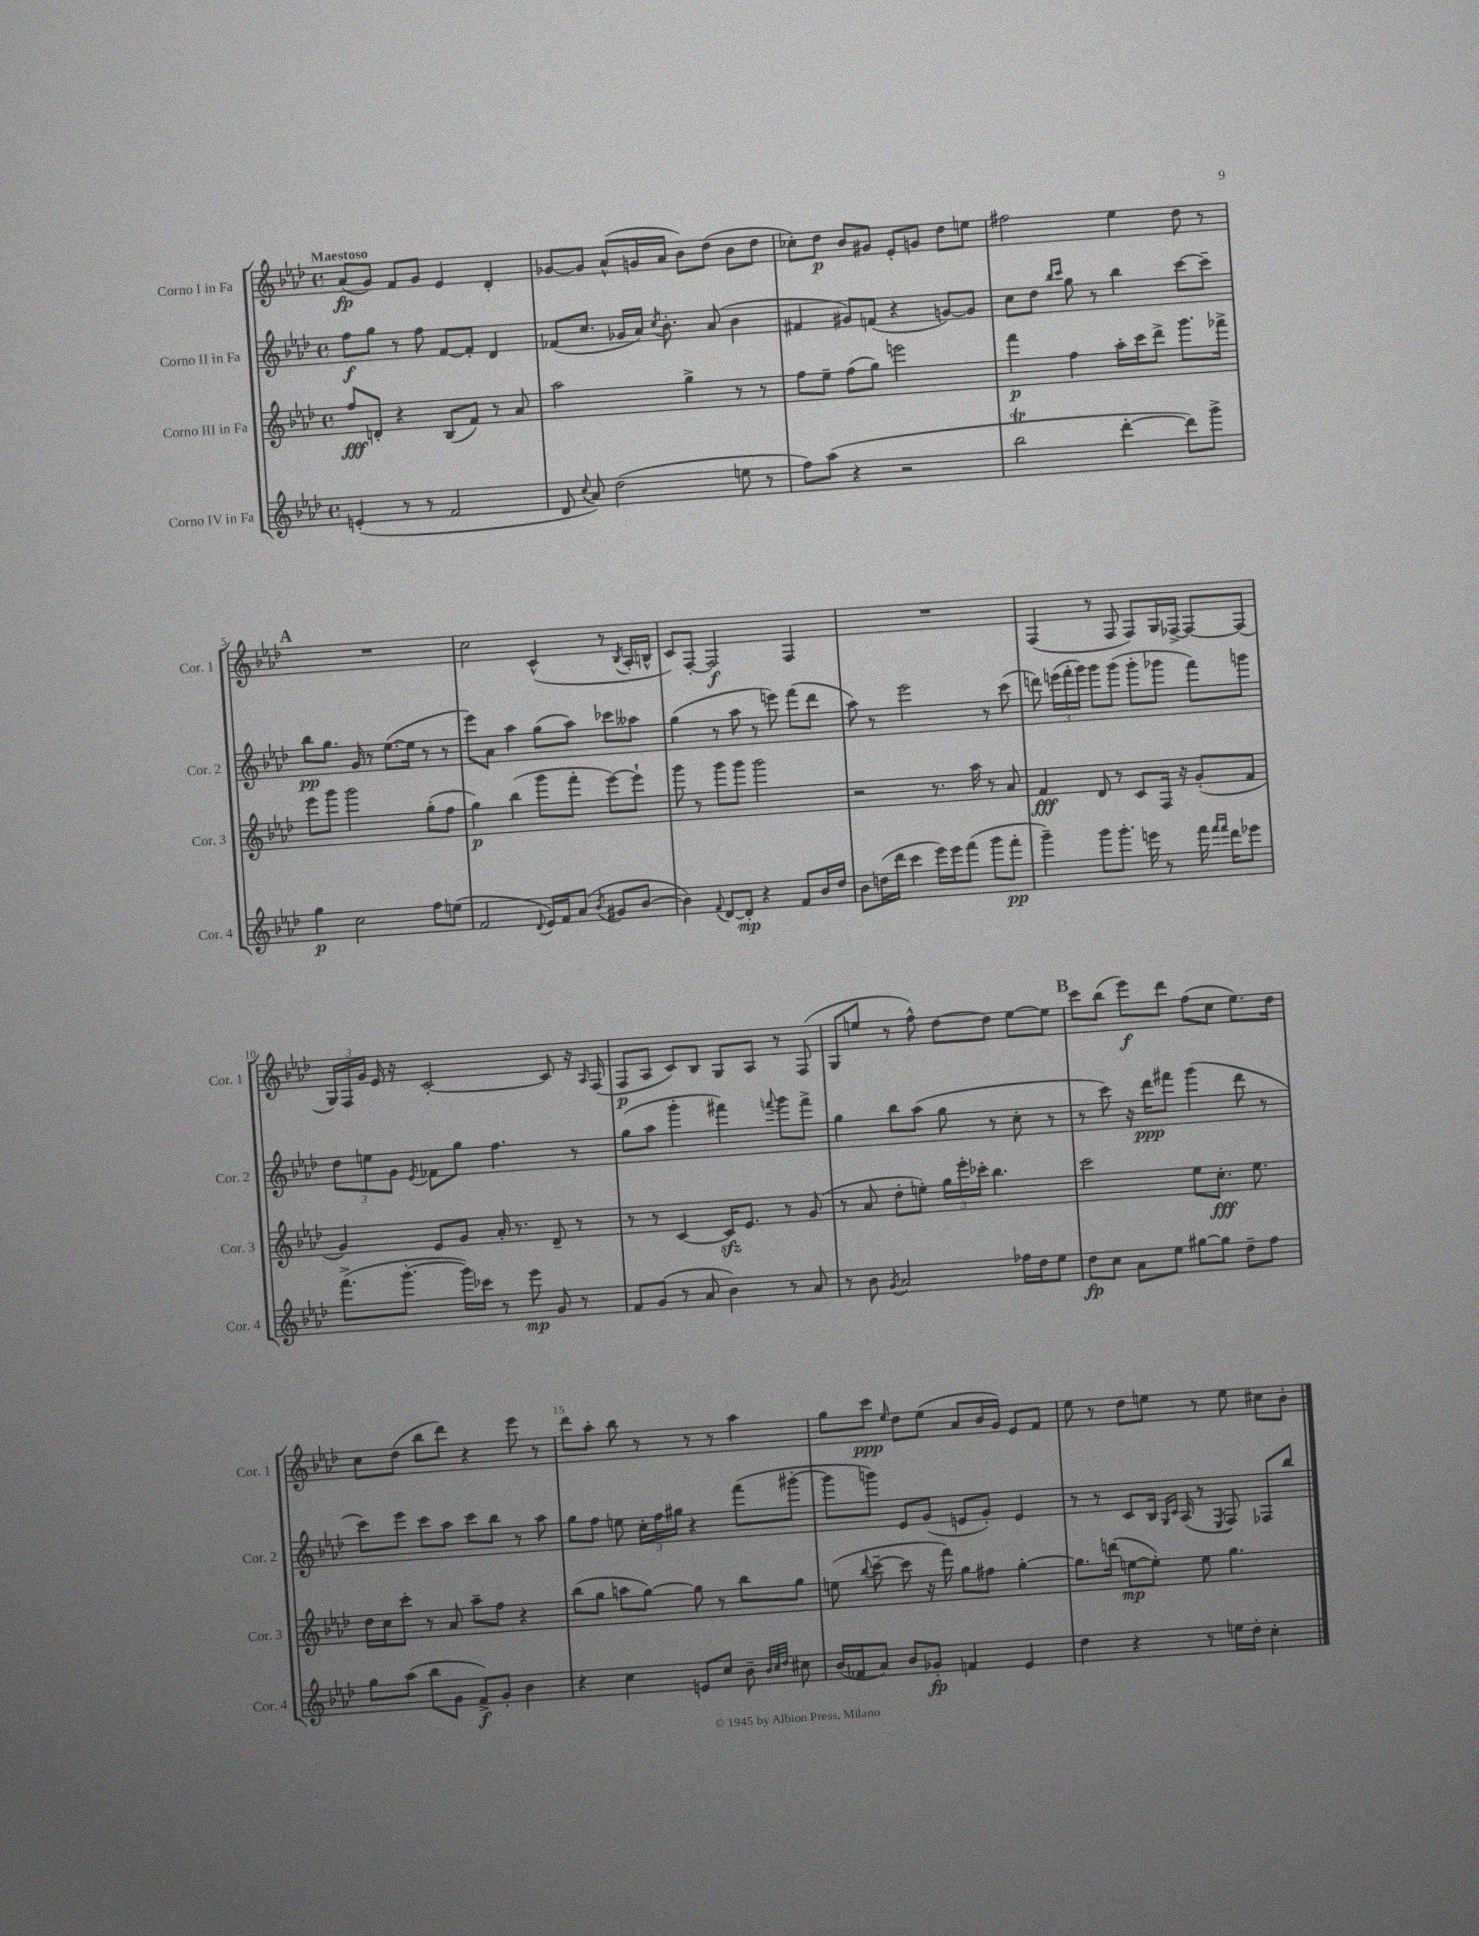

**kern	**dynam	**kern	**dynam	**kern	**dynam	**kern	**dynam
*part4	*part4	*part3	*part3	*part2	*part2	*part1	*part1
*staff4	*staff4	*staff3	*staff3	*staff2	*staff2	*staff1	*staff1
*I"Corno IV in Fa	*	*I"Corno III in Fa	*	*I"Corno II in Fa	*	*I"Corno I in Fa	*
*I'Cor. 4	*	*I'Cor. 3	*	*I'Cor. 2	*	*I'Cor. 1	*
*clefG2	*	*clefG2	*	*clefG2	*	*clefG2	*
*k[b-e-a-d-]	*	*k[b-e-a-d-]	*	*k[b-e-a-d-]	*	*k[b-e-a-d-]	*
*M4/4	*	*M4/4	*	*M4/4	*	*M4/4	*
*met(c)	*	*met(c)	*	*met(c)	*	*met(c)	*
=1	=1	=1	=1	=1	=1	=1	=1
!	!	!	!	!	!	!LO:TX:a:B:t=Maestoso	!
(4en'/	.	8ff/L	fff	8ff\L	f	(8a-/L	fp
.	.	8dn'/J	.	8gg\J	.	8g/J)	.
8r	.	4r	.	8r	.	8f/L	.
8r	.	.	.	8ff\	.	8g/J	.
2f/	.	(8B-/L	.	[8f/L	.	4e-/	.
.	.	8f/J)	.	8f'/J]	.	.	.
.	.	8r	.	4d-/	.	4d-'/	.
.	.	8a-/	.	.	.	.	.
=2	=2	=2	=2	=2	=2	=2	=2
8d-/	.	2aa-\	.	(8f-X/L	.	[8g-X/L	.
8qqcc/	.	.	.	.	.	.	.
8a-/)	.	.	.	8.cc/J	.	8g-/J]	.
(2dd-\	.	.	.	.	.	(8a-^^/L	.
.	.	.	.	16g-X/LL	.	.	.
.	.	.	.	16a-/JJ)	.	16gn/L	.
.	.	.	.	8qcc/	.	.	.
.	.	.	.	8.b-'\	.	16a-/JJ	.
.	.	4gg^\	.	.	.	8b-\L)	.
.	.	.	.	(8a-/	.	(8dd-\J	.
8een\	.	8r	.	4b-\	.	8b-\L	.
8r	.	8r	.	.	.	8dd-\J	.
=3	=3	=3	=3	=3	=3	=3	=3
8ff\L)	.	8ff\L	.	4f#X/	.	8cc-X'\L)	.
(8aa-\J	.	8ee-~\J	.	.	.	8dd-\J	p
4r	.	(8ff\L	.	8g#X/L)	.	8b-/L	.
.	.	8gg\J)	.	(8fn/J	.	8g#X/J	.
2r	.	2eeen\	.	4r	.	8e-'/L	.
.	.	.	.	.	.	8gn/J	.
.	.	.	.	[8gn/L)	.	8dd-\L	.
.	.	.	.	8g/J]	.	8een\J	.
=4	=4	=4	=4	=4	=4	=4	=4
2bb-T\	.	4fff\	p	8cc\L	.	2ff#X\	.
.	.	.	.	8dd-\J	.	.	.
.	.	.	.	16qqbb-/LL	.	.	.
.	.	.	.	16qqccc/JJ	.	.	.
.	.	4ff\	.	8gg\	.	.	.
.	.	.	.	8r	.	.	.
[4ddd-'\	.	16aa-'\LL	.	4bb-\	.	4ee-\	.
.	.	16ccc\J	.	.	.	.	.
.	.	8ddd-^\J	.	.	.	.	.
8ddd-\L])	.	8.ggg\L	.	[8ccc\L	.	8dd-\	.
8ggg^\J	.	.	.	8ccc~\J]	.	8r	.
.	.	16fff-X^\Jk	.	.	.	.	.
!!LO:LB:g=z
!!LO:REH:place=s1:t=A
=5	=5	=5	=5	=5	=5	=5	=5
4gg\	p	8eee-\L	.	8bb-\L	pp	1r	.
.	.	8ggg\J	.	8.gg\J	.	.	.
2cc\	.	2ggg\	.	.	.	.	.
.	.	.	.	16g/	.	.	.
.	.	.	.	8r	.	.	.
.	.	.	.	([8.ee-\L	.	.	.
.	.	.	.	16ee-\Jk]	.	.	.
8ff\L	.	(8gg'\L	.	8r	.	.	.
(8een\J	.	8ff\J	.	8r	.	.	.
=6	=6	=6	=6	=6	=6	=6	=6
2f/	.	4gg\)	p	8eee-\L)	.	2cc\	.
.	.	.	.	8a-\J	.	.	.
.	.	(4bb-\	.	4aa-\	.	.	.
8qqd-/	.	.	.	.	.	.	.
16e-/LL)	.	8ggg\L	.	(8gg\L	.	(4c^^/	.
16f/J	.	.	.	.	.	.	.
(8a-/J	.	8fff'\J	.	8aa-\J)	.	.	.
8qb-/	.	.	.	.	.	.	.
8g#X/L	.	[8eee-\L)	.	8ccc-X\L	.	8r	.
.	.	.	.	.	.	8qB-/	.
[8b-/J	.	8eee-`\J]	.	8aa--X\J	.	16A-'/LL	.
.	.	.	.	.	.	16Bn^^/JJ	.
=7	=7	=7	=7	=7	=7	=7	=7
4b-\])	.	8ggg\	.	(4gg\	.	8c/L)	.
.	.	8r	.	.	.	[8F'/J	.
8qqf/	.	.	.	.	.	.	.
[8d-/L	.	8ggg\L	.	8r	.	2F/]	f
8d-'/J]	mp	8ggg\J	.	8aa-\	.	.	.
4r	.	2ggg\	.	8r	.	.	.
.	.	.	.	8eeen\)	.	.	.
8f/L	.	.	.	(8fff\L	.	4F/	.
16b-/L	.	.	.	8ddd-\J	.	.	.
16dd-/JJ	.	.	.	.	.	.	.
=8	=8	=8	=8	=8	=8	=8	=8
8b-\L	.	2r	.	8aa-\)	.	1r	.
(16ddn\L	.	.	.	8r	.	.	.
16ddd-\JJ	.	.	.	.	.	.	.
4ccc\	.	.	.	2eee-\	.	.	.
16eee-\LL)	.	8.r	.	.	.	.	.
16eee-\J	.	.	.	.	.	.	.
(8fff\J	.	.	.	.	.	.	.
.	.	16aa-\	.	.	.	.	.
8ggg\L	.	8r	.	8r	.	.	.
8fff'\J	pp	8a-/	.	(8ccc\	.	.	.
=9	=9	=9	=9	=9	=9	=9	=9
4ggg~\)	.	4f/	fff	8dddn\)	.	(4F/	.
.	.	.	.	(24eeen\LL	.	.	.
.	.	.	.	24fff'\	.	.	.
.	.	.	.	24ggg\JJ)	.	.	.
8ggg\L	.	8d-/	.	8ggg\L	.	8r	.
8.ggg'\J	.	8r	.	(8ggg\J	.	8F/	.
.	.	8c/L	.	8ggg'\L	.	8F/L)	.
16eeen\	.	.	.	.	.	.	.
8r	.	16F/Jk	.	8ggg-X\J	.	16G/L	.
.	.	16r	.	.	.	[16F-X^/JJ	.
16fff\	.	(8g'/L	.	8fff\L)	.	8F-/L_	.
16qqfff/LL	.	.	.	.	.	.	.
16qqfff/JJ	.	.	.	.	.	.	.
16ddd-\KL	.	.	.	.	.	.	.
8eee-X\J	.	8f/J	.	8gggn\J	.	(8F-/J]	.
!!LO:LB:g=z
=10	=10	=10	=10	=10	=10	=10	=10
(8.fff^\L	.	4g/)	.	12dd-\L	.	24G/LL)	.
.	.	.	.	.	.	24F/	.
.	.	.	.	12een\	.	24g/JJ	.
.	.	.	.	.	.	16e-/	.
.	.	.	.	12g\J	.	.	.
[8.ggg'\J	.	.	.	.	.	16r	.
.	.	.	.	8qe-/	.	.	.
.	.	8e-/L	.	8f-X\L	.	[2c'/	.
16ggg\LL])	.	8g/J	.	8gg\J	.	.	.
16ccc-X\JJ	.	.	.	.	.	.	.
8r	.	16a-'/	.	4.ff\	.	.	.
.	.	8.r	.	.	.	.	.
8eee-\	mp	.	.	.	.	.	.
8g/	.	8d-~/	.	.	.	8c/]	.
8r	.	8r	.	8r	.	16r	.
.	.	.	.	.	.	16qqA-/	.
.	.	.	.	.	.	(16F/	.
=11	=11	=11	=11	=11	=11	=11	=11
8f/L	.	8r	.	(8gg\L	.	8F/L	p
(8g/J	.	8r	.	8aa-\J	.	8A-/J	.
8r	.	[4c/	.	4ggg'\	.	8c/L)	.
8a-/	.	.	.	.	.	8B-/J	.
4b-\)	.	16czz/KL]	.	4fff#X\)	.	8G/L	.
.	.	8.e-/J	.	.	.	.	.
.	.	.	.	.	.	8A-/J	.
.	.	.	.	8qqfffn/	.	.	.
8r	.	8r	.	8ggg\L	.	8r	.
8a-/	.	(8g/	.	8fff^\J	.	(8F/	.
=12	=12	=12	=12	=12	=12	=12	=12
8r	.	8r	.	4gg\	.	8G/L	.
8b-\	.	8a-/	.	.	.	8een/J	.
8qg/	.	.	.	.	.	.	.
2a-/	.	8dd-'\L	.	8bb-\L	.	8r	.
.	.	8een'\J)	.	(8aa-\J	.	8ff^^\)	.
.	.	24gg\LL	.	8gg\	.	[8dd-\L	.
.	.	24eee-'\	.	.	.	.	.
.	.	24ccc-X'\JJ	.	.	.	.	.
.	.	4.bb-\	.	8r	.	8dd-\J]	.
16ff-X\LL	.	.	.	8cc'\	.	[8ee\L	.
16dd-\J	.	.	.	.	.	.	.
8ee-\J	.	.	.	8r	.	8ee\J]	.
!!LO:REH:place=s1:t=B
=13	=13	=13	=13	=13	=13	=13	=13
8dd-\L	fp	2ccc\	.	8r	.	8ccc\L	.
8cc\J	.	.	.	8ccc\)	.	(8bb-\J	.
8a-\L	.	.	.	16r	.	8eee-\L)	f
.	.	.	.	16ddd-\KL	ppp	.	.
8ee-\J	.	.	.	8fff#X\J	.	8ddd-\J	.
[8gg#X\L	.	8ee-\L	.	(4ggg\	.	(8ff\L	.
8gg#\J]	.	8.cc'\J	fff	.	.	8cc\J	.
8dd-~\L	.	.	.	8ddd-\	.	8.ee-\L)	.
.	.	8.ee-\	.	.	.	.	.
8ff\J	.	.	.	8r	.	.	.
.	.	.	.	.	.	16dd-\Jk	.
!!LO:LB:g=z
=14	=14	=14	=14	=14	=14	=14	=14
8gg\L	.	16dd-\LL	.	8ccc\L)	.	8cc\L	.
.	.	16cc\J	.	.	.	.	.
(8aa-\J	.	8ccc'\J	.	8eee-\J	.	(8dd-\J	.
8bb-\L	.	8r	.	8ccc\L	.	8bb-\L	.
8g\J	.	8a-/	.	8aa-\J	.	8ddd-\J)	.
8f^/L)	f	8aa-~\L	.	8ccc\L	.	4r	.
8g'/J	.	8ff\J	.	8bb-\J	.	.	.
4b-\	.	4r	.	8r	.	8eee-\	.
.	.	.	.	8aa-\	.	8r	.
=15	=15	=15	=15	=15	=15	=15	=15
4r	.	(8bb-\L	.	8gg\L	.	8ddd-\L	.
.	.	8gg\J	.	8ff\J	.	8aa-'\J	.
4cc\	.	8aan\L	.	8een\	.	8bb-\	.
.	.	[8gg\J)	.	24cc'\LL	.	8r	.
.	.	.	.	24ff\	.	.	.
.	.	.	.	24gg#X\JJ	.	.	.
8en/L	.	8gg\]	.	4r	.	8r	.
8cc/J	.	8r	.	.	.	8r	.
8b-~\	.	8bb-\L	.	(8fff\L	.	4aa-\	.
32qqb-/LLL	.	.	.	.	.	.	.
32qqcc/	.	.	.	.	.	.	.
32qqdd-/JJJ	.	.	.	.	.	.	.
8cc#X\	.	8gg\J	.	[8ggg#X'\J	.	.	.
=16	=16	=16	=16	=16	=16	=16	=16
(16b-/LL	.	(8een\	.	8ggg#\L]	.	8gg\L	.
16f-X/J	.	.	.	.	.	.	.
.	.	8qqbb-/	.	.	.	.	.
8a-/J)	.	[8ccc~\	.	8gggn\J)	.	8ccc\J	ppp
.	.	.	.	.	.	16qqee-/	.
8b-/L	.	8ccc\]	.	8e-/L	.	8dd-\L	.
8g-X'/J	fp	16r	.	(8g/J	.	(8ee-\J	.
.	.	16fff\)	.	.	.	.	.
4fn/	.	8gg\L	.	8en/L	.	8a-/L	.
.	.	8ff#X\J	.	8g'/J)	.	16b-/L	.
.	.	.	.	.	.	16g/JJ)	.
4e-/	.	[4gg'\	.	4e/	.	8e-/L	.
.	.	.	.	.	.	8f/J	.
=17	=17	=17	=17	=17	=17	=17	=17
4dd-\	.	8.gg\L]	.	8r	.	8ee-\	.
.	.	.	.	8r	.	8r	.
.	.	(16dddn\Jk	.	.	.	.	.
4r	.	[8een\L	mp	8c/L	.	8dd-\L	.
.	.	8ee'\J])	.	16B-/Jk	.	8een\J	.
.	.	.	.	16qqG/LL	.	.	.
.	.	.	.	16qqc/JJ	.	.	.
.	.	.	.	(16A-/	.	.	.
8r	.	8ee\	.	8r	.	8r	.
.	.	.	.	8qE-/	.	.	.
16een\LL	.	4.gg\	.	8F/)	.	8ee\	.
16dd-'\JJ	.	.	.	.	.	.	.
4cc'\	.	.	.	8F-X/L	.	8cc#X\L	.
.	.	.	.	8bb-/J	.	8b-'\J	.
==	==	==	==	==	==	==	==
*-	*-	*-	*-	*-	*-	*-	*-
